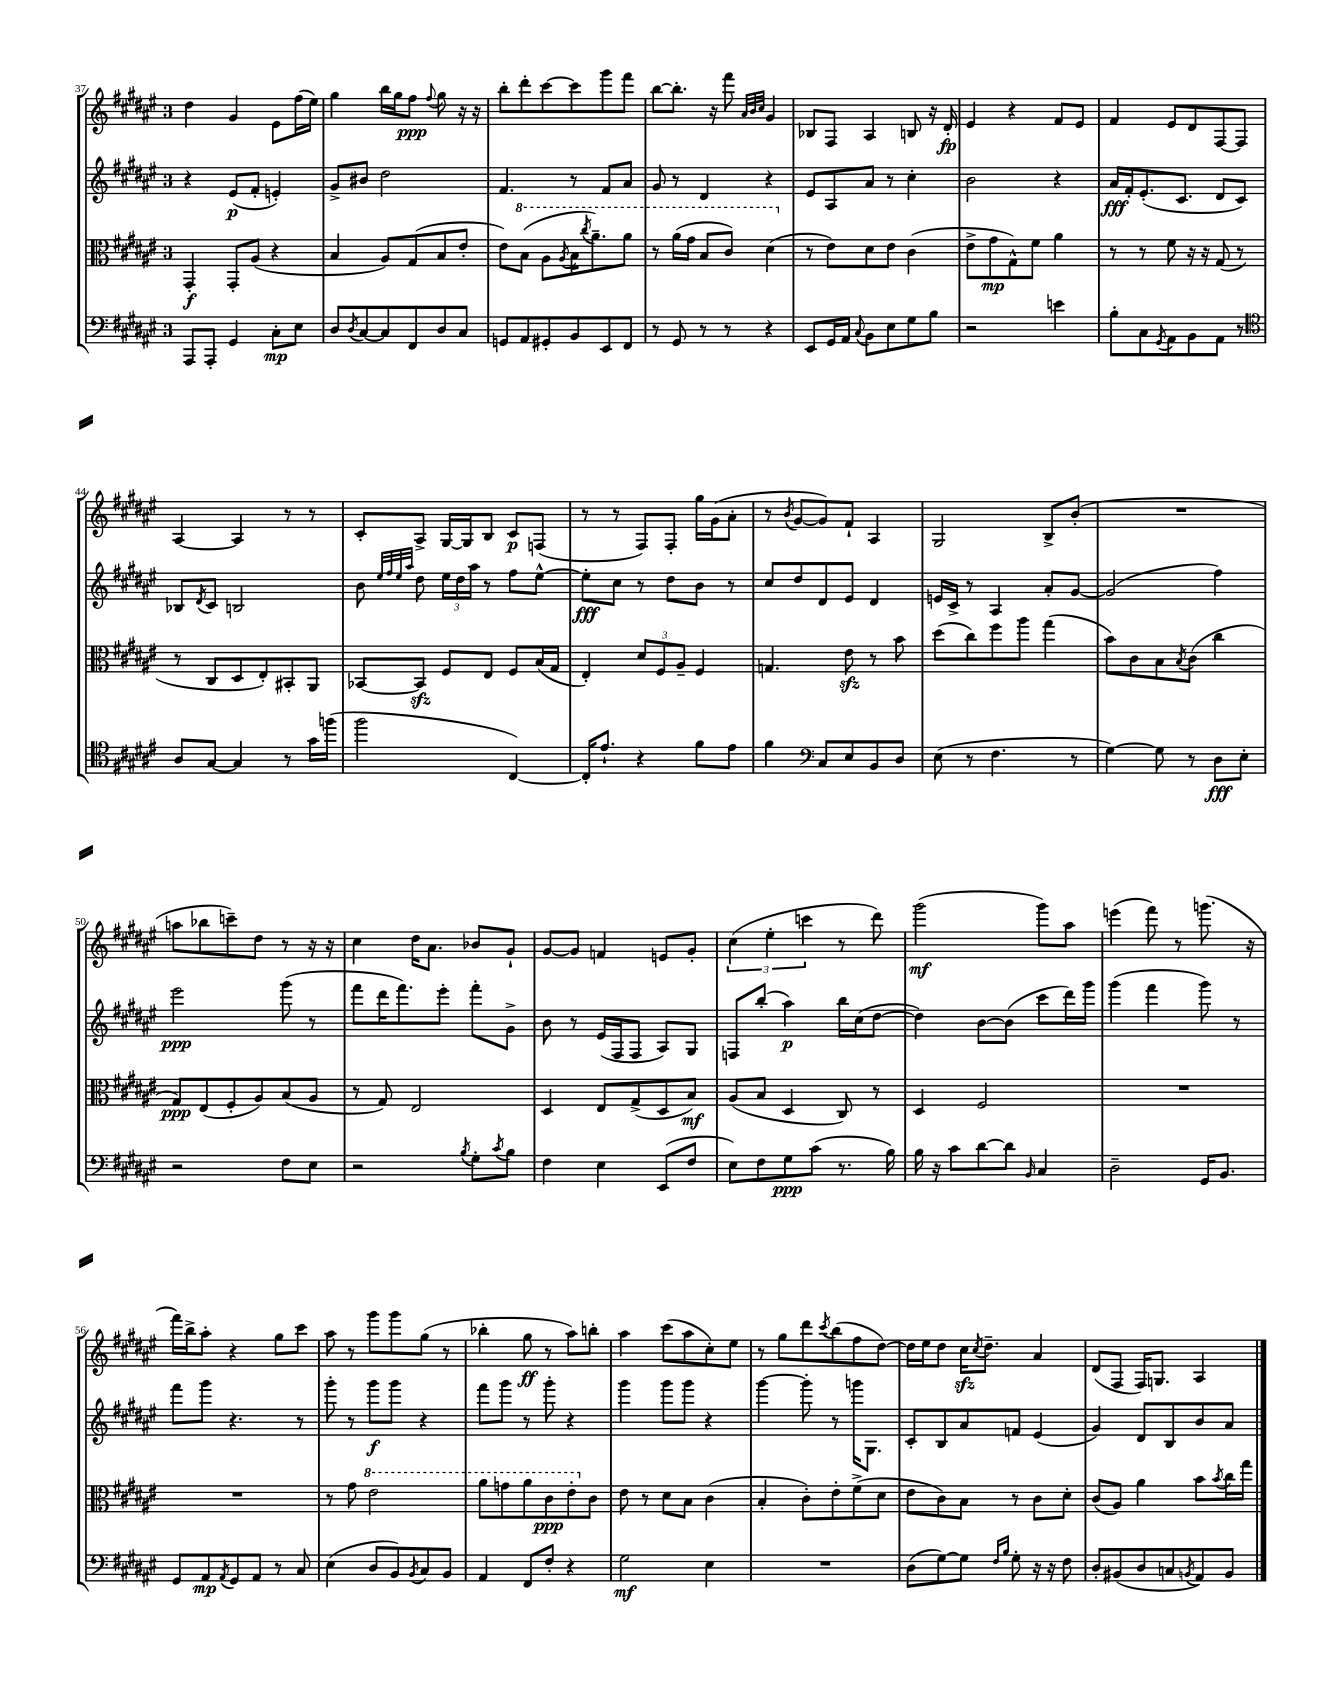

**kern	**dynam	**kern	**dynam	**kern	**dynam	**kern	**dynam
*part4	*part4	*part3	*part3	*part2	*part2	*part1	*part1
*staff4	*staff4	*staff3	*staff3	*staff2	*staff2	*staff1	*staff1
*clefF4	*	*clefC3	*	*clefG2	*	*clefG2	*
*k[f#c#g#d#a#e#]	*	*k[f#c#g#d#a#e#]	*	*k[f#c#g#d#a#e#]	*	*k[f#c#g#d#a#e#]	*
*M3/4	*	*M3/4	*	*M3/4	*	*M3/4	*
=37	=37	=37	=37	=37	=37	=37	=37
8AAA#/L	.	4GG#'/	f	4r	.	4dd#\	.
8AAA#'/J	.	.	.	.	.	.	.
4GG#/	.	8GG#'/L	.	(8e#/L	p	4g#/	.
.	.	(8A#/J	.	8f#'/J	.	.	.
8C#'\L	mp	4r	.	4en'/)	.	8e#\L	.
8E#\J	.	.	.	.	.	(16ff#\L	.
.	.	.	.	.	.	16ee#\JJ)	.
=38	=38	=38	=38	=38	=38	=38	=38
8D#/L	.	4B/	.	8g#^/L	.	4gg#\	.
8qD#/	.	.	.	.	.	.	.
[8C#/	.	.	.	8b#X/J	.	.	.
8C#/]	.	8A#/L)	.	2dd#\	.	16bb\LL	.
.	.	.	.	.	.	16gg#\J	.
8FF#/	.	(8G#/	.	.	.	8ff#\J	ppp
.	.	.	.	.	.	8qqff#/	.
8D#/	.	8B/	.	.	.	8gg#\	.
8C#/J	.	8e#'/J	.	.	.	16r	.
.	.	.	.	.	.	16r	.
=39	=39	=39	=39	=39	=39	=39	=39
8GGn/L	.	8e#\L)	.	4.f#/	.	8bb'\L	.
*	*	*8va	*	*	*	*	*
8AA#/	.	(8b\J	.	.	.	8ddd#'\	.
8GG#X'/	.	8a#\L	.	.	.	[8ccc#\	.
.	.	8qa#/	.	.	.	.	.
8BB/	.	16b\K	.	8r	.	8ccc#\]	.
.	.	8qccc#/	.	.	.	.	.
.	.	8.aa#~\)	.	.	.	.	.
8EE#/	.	.	.	8f#/L	.	8ggg#\	.
8FF#/J	.	8aa#\J	.	8a#/J	.	8fff#\J	.
=40	=40	=40	=40	=40	=40	=40	=40
8r	.	8r	.	8g#/	.	[8bb\L	.
8GG#/	.	(16aa#\LL	.	8r	.	8.bb'\J]	.
.	.	16gg#\JJ	.	.	.	.	.
8r	.	8b/L	.	4d#/	.	.	.
.	.	.	.	.	.	16r	.
8r	.	8cc#/J)	.	.	.	8fff#\	.
.	.	.	.	.	.	32qqa#/LLL	.
.	.	.	.	.	.	32qqb/	.
.	.	.	.	.	.	32qqcc#/JJJ	.
4r	.	(4dd#\	.	4r	.	4g#/	.
=41	=41	=41	=41	=41	=41	=41	=41
*	*	*X8va	*	*	*	*	*
8EE#/L	.	8r	.	8e#/L	.	8B-X/L	.
16GG#/L	.	8e#\L)	.	8A#/	.	8F#/J	.
16AA#/JJ	.	.	.	.	.	.	.
8qqC#/	.	.	.	.	.	.	.
8BB\L	.	8d#\	.	8a#/J	.	4A#/	.
8E#\	.	8e#\J	.	8r	.	.	.
8G#\	.	(4c#\	.	4cc#'\	.	8Bn/	.
8B\J	.	.	.	.	.	16r	.
.	.	.	.	.	.	16d#'/	fp
=42	=42	=42	=42	=42	=42	=42	=42
2r	.	8e#^\L	.	2b\	.	4e#/	.
.	.	8g#\	mp	.	.	.	.
.	.	8G#^^\)	.	.	.	4r	.
.	.	8f#\J	.	.	.	.	.
4en\	.	4a#\	.	4r	.	8f#/L	.
.	.	.	.	.	.	8e#/J	.
=43	=43	=43	=43	=43	=43	=43	=43
8B'\L	.	8r	.	16a#/LL	fff	4f#/	.
.	.	.	.	16f#'/J	.	.	.
8C#\	.	8r	.	(8.e#'/	.	.	.
8qGG#/	.	.	.	.	.	.	.
8AA#\	.	8f#\	.	.	.	8e#/L	.
.	.	.	.	8.c#/J	.	.	.
8BB\	.	16r	.	.	.	8d#/	.
.	.	16r	.	.	.	.	.
8AA#\J	.	(8G#/	.	8d#/L	.	[8F#/	.
8r	.	8r	.	8c#/J)	.	8F#/J]	.
!!LO:LB:g=z
=44	=44	=44	=44	=44	=44	=44	=44
*clefC4	*	*	*	*	*	*	*
8A#/L	.	8r	.	8B-X/L	.	[4A#/	.
.	.	.	.	8qd#/	.	.	.
[8G#/J	.	8C#/L	.	8c#/J	.	.	.
4G#/]	.	8D#/	.	2Bn/	.	4A#/]	.
.	.	8E#'/)	.	.	.	.	.
8r	.	8BB#X'/	.	.	.	8r	.
16g#\LL	.	8AA#/J	.	.	.	8r	.
(16ffn\JJ	.	.	.	.	.	.	.
=45	=45	=45	=45	=45	=45	=45	=45
2ff#\	.	[8BB-X/L	.	8b\	.	8c#'/L	.
.	.	.	.	32qqee#/LLL	.	.	.
.	.	.	.	32qqff#/	.	.	.
.	.	.	.	32qqee#/	.	.	.
.	.	.	.	32qqaa#/JJJ	.	.	.
.	.	8BB-zz/J]	.	8dd#\	.	8A#^/J	.
.	.	8F#/L	.	24ee#\LL	.	[16G#/LL	.
.	.	.	.	24dd#\	.	.	.
.	.	.	.	.	.	16G#/J]	.
.	.	.	.	24aa#\JJ	.	.	.
.	.	8E#/J	.	8r	.	8B/J	.
[4C#/)	.	8F#/L	.	8ff#\L	.	8c#/L	p
.	.	(16B/L	.	[8ee#^^\J	.	(8Fn/J	.
.	.	16G#/JJ	.	.	.	.	.
=46	=46	=46	=46	=46	=46	=46	=46
16C#'/KL]	.	4E#'/)	.	8ee#'\L]	fff	8r	.
8.e#`/J	.	.	.	.	.	.	.
.	.	.	.	8cc#\J	.	8r	.
4r	.	12d#/L	.	8r	.	8F#/L)	.
.	.	12F#/	.	.	.	.	.
.	.	.	.	8dd#\L	.	8F#'/J	.
.	.	12A#~/J	.	.	.	.	.
8f#\L	.	4F#/	.	8b\J	.	16gg#\LL	.
.	.	.	.	.	.	(16g#\J	.
8e#\J	.	.	.	8r	.	8a#'\J	.
=47	=47	=47	=47	=47	=47	=47	=47
4f#\	.	4.Gn/	.	8cc#/L	.	8r	.
.	.	.	.	.	.	8qb/	.
.	.	.	.	8dd#/	.	[8g#/L	.
*clefF4	*	*	*	*	*	*	*
8C#/L	.	.	.	8d#/	.	8g#/])	.
8E#/	.	8e#zz\	.	8e#/J	.	8f#`/J	.
8BB/	.	8r	.	4d#/	.	4A#/	.
8D#/J	.	8b\	.	.	.	.	.
=48	=48	=48	=48	=48	=48	=48	=48
(8E#\	.	(8dd#\L	.	16en/LL	.	2G#/	.
.	.	.	.	16c#^/JJ	.	.	.
8r	.	8cc#\)	.	8r	.	.	.
4.F#\	.	8ff#\	.	4A#/	.	.	.
.	.	8aa#\J	.	.	.	.	.
.	.	(4gg#\	.	8a#'/L	.	8B^/L	.
8r	.	.	.	[8g#/J	.	(8b'/J	.
=49	=49	=49	=49	=49	=49	=49	=49
[4G#\)	.	8b\L)	.	(2g#/]	.	2.r	.
.	.	8c#\	.	.	.	.	.
8G#\]	.	8B\	.	.	.	.	.
.	.	8qB/	.	.	.	.	.
8r	.	(8c#\J	.	.	.	.	.
8D#\L	fff	4cc#\	.	4ff#\)	.	.	.
8E#'\J	.	.	.	.	.	.	.
!!LO:LB:g=z
=50	=50	=50	=50	=50	=50	=50	=50
2r	.	8G#/L)	ppp	2eee#\	ppp	8aan\L	.
.	.	(8E#/	.	.	.	8bb-X\	.
.	.	8F#'/	.	.	.	8cccn~\)	.
.	.	8A#/)	.	.	.	8dd#\J	.
8F#\L	.	(8B/	.	(8ggg#\	.	8r	.
8E#\J	.	8A#/J	.	8r	.	16r	.
.	.	.	.	.	.	16r	.
=51	=51	=51	=51	=51	=51	=51	=51
2r	.	8r	.	8fff#\L	.	4cc#\	.
.	.	8G#/)	.	16ddd#\K	.	.	.
.	.	.	.	8.fff#\)	.	.	.
.	.	2E#/	.	.	.	16dd#\KL	.
.	.	.	.	.	.	8.a#\J	.
.	.	.	.	8eee#'\J	.	.	.
8qB/	.	.	.	.	.	.	.
8G#'\L	.	.	.	8fff#'\L	.	8b-X/L	.
8qc#/	.	.	.	.	.	.	.
8B\J	.	.	.	8g#^\J	.	8g#`/J	.
=52	=52	=52	=52	=52	=52	=52	=52
4F#\	.	4D#/	.	8b\	.	[8g#/L	.
.	.	.	.	8r	.	8g#/J]	.
4E#\	.	8E#/L	.	(16e#/LL	.	4fn/	.
.	.	.	.	16F#/J	.	.	.
.	.	(8G#^/	.	8F#/J	.	.	.
(8EE#/L	.	8D#/	.	8A#/L)	.	8en/L	.
8F#/J	.	8B/J)	mf	8G#/J	.	8g#'/J	.
=53	=53	=53	=53	=53	=53	=53	=53
8E#\L)	.	(8A#/L	.	8Fn/L	.	(6cc#\	.
8F#\	.	8B/J	.	(8bb'/J	.	.	.
.	.	.	.	.	.	6ee#'\	.
8G#\	ppp	4D#/	.	4aa#\)	p	.	.
.	.	.	.	.	.	6cccn\	.
(8c#\J	.	.	.	.	.	.	.
8.r	.	8C#/)	.	16bb\LL	.	8r	.
.	.	.	.	(16cc#\J	.	.	.
.	.	8r	.	[8dd#\J	.	8ddd#\)	.
16B\)	.	.	.	.	.	.	.
=54	=54	=54	=54	=54	=54	=54	=54
16B\	.	4D#/	.	4dd#\])	.	(2ggg#\	mf
16r	.	.	.	.	.	.	.
8c#\L	.	.	.	.	.	.	.
[8d#\	.	2F#/	.	[8b\L	.	.	.
8d#\J]	.	.	.	(8b\J]	.	.	.
16qqBB/	.	.	.	.	.	.	.
4C#/	.	.	.	8ccc#\L	.	8ggg#\L)	.
.	.	.	.	16ddd#\L)	.	8aa#\J	.
.	.	.	.	16ggg#\JJ	.	.	.
=55	=55	=55	=55	=55	=55	=55	=55
2D#~\	.	2.r	.	(4ggg#\	.	(4eeen\	.
.	.	.	.	4fff#\	.	8fff#\)	.
.	.	.	.	.	.	8r	.
16GG#/KL	.	.	.	8ggg#\)	.	(8.gggn\	.
8.BB/J	.	.	.	.	.	.	.
.	.	.	.	8r	.	.	.
.	.	.	.	.	.	16r	.
!!LO:LB:g=z
=56	=56	=56	=56	=56	=56	=56	=56
8GG#/L	.	2.r	.	8fff#\L	.	16fff#\LL)	.
.	.	.	.	.	.	16bb^\J	.
8AA#/	mp	.	.	8ggg#\J	.	8aa#'\J	.
8qAA#/	.	.	.	.	.	.	.
8GG#/	.	.	.	4.r	.	4r	.
8AA#/J	.	.	.	.	.	.	.
8r	.	.	.	.	.	8gg#\L	.
8C#/	.	.	.	8r	.	8ccc#\J	.
=57	=57	=57	=57	=57	=57	=57	=57
(4E#\	.	8r	.	8ggg#'\	.	8aa#\	.
.	.	8g#\	.	8r	.	8r	.
*	*	*8va	*	*	*	*	*
8D#/L	.	2ee#\	.	8ggg#\L	f	8ggg#\L	.
8BB/)	.	.	.	8ggg#\J	.	8ggg#\	.
8qBB/	.	.	.	.	.	.	.
8C#/	.	.	.	4r	.	(8gg#\J	.
8BB/J	.	.	.	.	.	8r	.
=58	=58	=58	=58	=58	=58	=58	=58
4AA#/	.	8aa#\L	.	8fff#\L	.	4bb-X'\	.
.	.	8ggn\	.	8ggg#\J	.	.	.
8FF#/L	.	8aa#\	.	8r	.	8gg#\	ff
8F#'/J	.	8cc#\	ppp	8ggg#'\	.	8r	.
4r	.	8ee#'\	.	4r	.	8aa#\L)	.
*	*	*X8va	*	*	*	*	*
.	.	8c#\J	.	.	.	8bbn'\J	.
=59	=59	=59	=59	=59	=59	=59	=59
2G#\	mf	8e#\	.	4ggg#\	.	4aa#\	.
.	.	8r	.	.	.	.	.
.	.	8d#\L	.	8ggg#\L	.	(8ccc#\L	.
.	.	8B\J	.	8ggg#\J	.	8aa#\	.
4E#\	.	(4c#\	.	4r	.	8cc#'\)	.
.	.	.	.	.	.	8ee#\J	.
=60	=60	=60	=60	=60	=60	=60	=60
2.r	.	4B'/	.	[4ggg#\	.	8r	.
.	.	.	.	.	.	8gg#\L	.
.	.	8c#'\L)	.	8ggg#'\]	.	8ddd#\	.
.	.	.	.	.	.	8qccc#/	.
.	.	8e#'\	.	8r	.	(8bb\	.
.	.	(8f#^\	.	16gggn\KL	.	8ff#\	.
.	.	.	.	8.G#\J	.	.	.
.	.	8d#\J	.	.	.	[8dd#\J)	.
=61	=61	=61	=61	=61	=61	=61	=61
(8D#\L	.	8e#\L	.	8c#'/L	.	16dd#\LL]	.
.	.	.	.	.	.	16ee#\J	.
[8G#\)	.	8c#\)	.	8B/	.	8dd#\J	.
8G#\J]	.	8B\J	.	8a#/	.	16cc#zz\KL	.
.	.	.	.	.	.	8qcc#/	.
.	.	.	.	.	.	8.dd#~\J	.
16qqF#/LL	.	.	.	.	.	.	.
16qqB/JJ	.	.	.	.	.	.	.
8G#'\	.	8r	.	8fn/J	.	.	.
16r	.	8c#\L	.	(4e#/	.	4a#/	.
16r	.	.	.	.	.	.	.
8F#\	.	8d#'\J	.	.	.	.	.
=62	=62	=62	=62	=62	=62	=62	=62
8D#'/L	.	(8c#/L	.	4g#/)	.	(8d#/L	.
(8BB#X/	.	8A#/J)	.	.	.	8F#/J	.
8D#/	.	4a#\	.	8d#/L	.	16F#/KL)	.
.	.	.	.	.	.	8.Gn/J	.
8Cn/	.	.	.	8B/	.	.	.
8qBBn/	.	.	.	.	.	.	.
8AA#/)	.	8b\L	.	8b/	.	4A#/	.
.	.	8qb/	.	.	.	.	.
8BB/J	.	16cc#\L	.	8a#/J	.	.	.
.	.	16gg#\JJ	.	.	.	.	.
==	==	==	==	==	==	==	==
*-	*-	*-	*-	*-	*-	*-	*-
